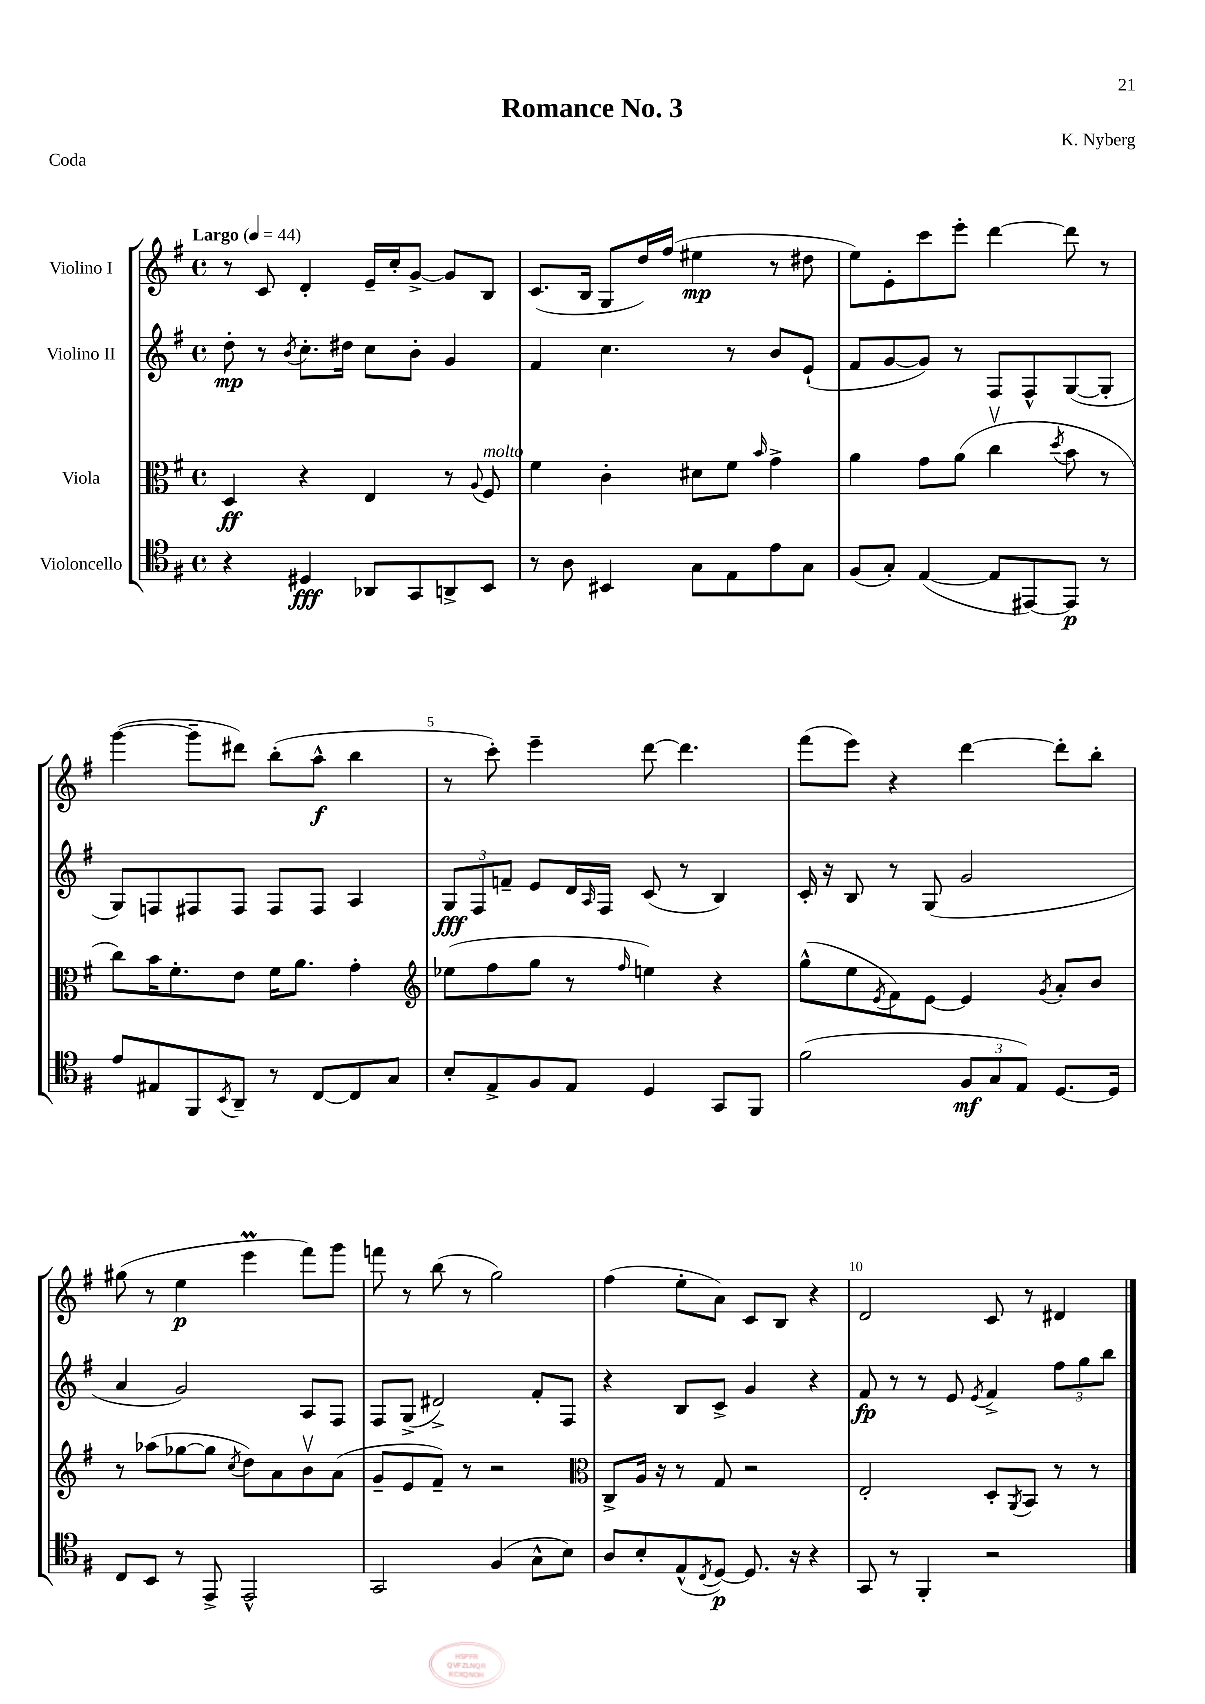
\header { title = "Romance No. 3" composer = "K. Nyberg" piece = "Coda" }
<<
\new StaffGroup <<
\new Staff = "s0" \with { instrumentName = "Violino I" } {
    \clef treble \key g \major \defaultTimeSignature \time 4/4 \tempo "Largo" 4 = 44
    r8 c'8 d'4-. e'16-- c''16-. g'8~-> g'8 b8 |
    c'8.( b16 g8 d''16) fis''16( eis''4\mp r8 dis''8 |
    e''8) e'8-. c'''8 e'''8-. d'''4~ d'''8 r8 |
    g'''4~( g'''8-- dis'''8) b''8-.( a''8-^\f b''4 |
    r8 c'''8-.) e'''4-- d'''8~ d'''4. |
    fis'''8( e'''8) r4 d'''4~ d'''8-. b''8-. |
    gis''8( r8 e''4\p e'''4\prall fis'''8) g'''8 |
    f'''8 r8 b''8( r8 g''2) |
    fis''4( e''8-. a'8) c'8 b8 r4 |
    d'2 c'8 r8 dis'4 \bar "|." |
}
\new Staff = "s1" \with { instrumentName = "Violino II" } {
    \clef treble \key g \major \defaultTimeSignature \time 4/4
    d''8-.\mp r8 \acciaccatura { b'8 } c''8.-. dis''16 c''8 b'8-. g'4 |
    fis'4 c''4. r8 b'8 e'8-!( |
    fis'8 g'8~ g'8) r8 fis8 fis8-^ g8~( g8-. |
    g8) f8 fis8 fis8 fis8 fis8 a4 |
    \tuplet 3/2 { g8\fff fis8 f'8-- } e'8 d'16 \grace { a16 } fis16 c'8( r8 b4) |
    c'16-. r16 b8 r8 g8( g'2 |
    a'4 g'2) a8 fis8 |
    fis8 g8->( dis'2->) fis'8-. fis8 |
    r4 b8 c'8-> g'4 r4 |
    fis'8\fp r8 r8 e'8 \acciaccatura { e'8 } fis'4-> \tuplet 3/2 { fis''8 g''8 b''8 } \bar "|." |
}
\new Staff = "s2" \with { instrumentName = "Viola" } {
    \clef alto \key g \major \defaultTimeSignature \time 4/4
    d4\ff r4 e4 r8 \appoggiatura { a8 } fis8^\markup { \italic "molto" } |
    fis'4 c'4-. dis'8 fis'8 \grace { b'16 } g'4-> |
    a'4 g'8 a'8( c''4\upbow \acciaccatura { d''8 } b'8 r8 |
    c''8) b'16 fis'8.-. e'8 fis'16 a'8. g'4-. |
    \clef treble ees''8( fis''8 g''8 r8 \grace { fis''16 } e''4) r4 |
    g''8-^( e''8 \acciaccatura { e'8 } fis'8) e'8~ e'4 \acciaccatura { g'8 } a'8-. b'8 |
    r8 aes''8( ges''8~ ges''8 \acciaccatura { c''8 } d''8) a'8 b'8\upbow a'8( |
    g'8-- e'8 fis'8--) r8 r2 |
    \clef alto c8-> a16 r16 r8 g8 r2 |
    e2-. d8-. \acciaccatura { a,8 } b,8 r8 r8 \bar "|." |
}
\new Staff = "s3" \with { instrumentName = "Violoncello" } {
    \clef tenor \key g \major \defaultTimeSignature \time 4/4
    r4 dis4\fff aes,8 g,8 a,8-> b,8 |
    r8 a8 bis,4 g8 e8 e'8 g8 |
    fis8( g8-.) e4~( e8 eis,8~) eis,8\p r8 |
    e'8 eis8 fis,8 \acciaccatura { b,8 } a,8-- r8 c8~ c8 g8 |
    b8-. e8-> fis8 e8 d4 g,8 fis,8 |
    fis'2( \tuplet 3/2 { fis8\mf g8 e8) } d8.~ d16 |
    c8 b,8 r8 e,8-> e,2-^ |
    g,2 fis4( g8-^ b8) |
    a8 b8-. e8-^( \acciaccatura { c8 } d8~\p) d8. r16 r4 |
    g,8 r8 fis,4-. r2 \bar "|." |
}
>>
>>
\layout { \context { \Score \override BarNumber.break-visibility = ##(#f #t #t) barNumberVisibility = #(every-nth-bar-number-visible 5) } }
